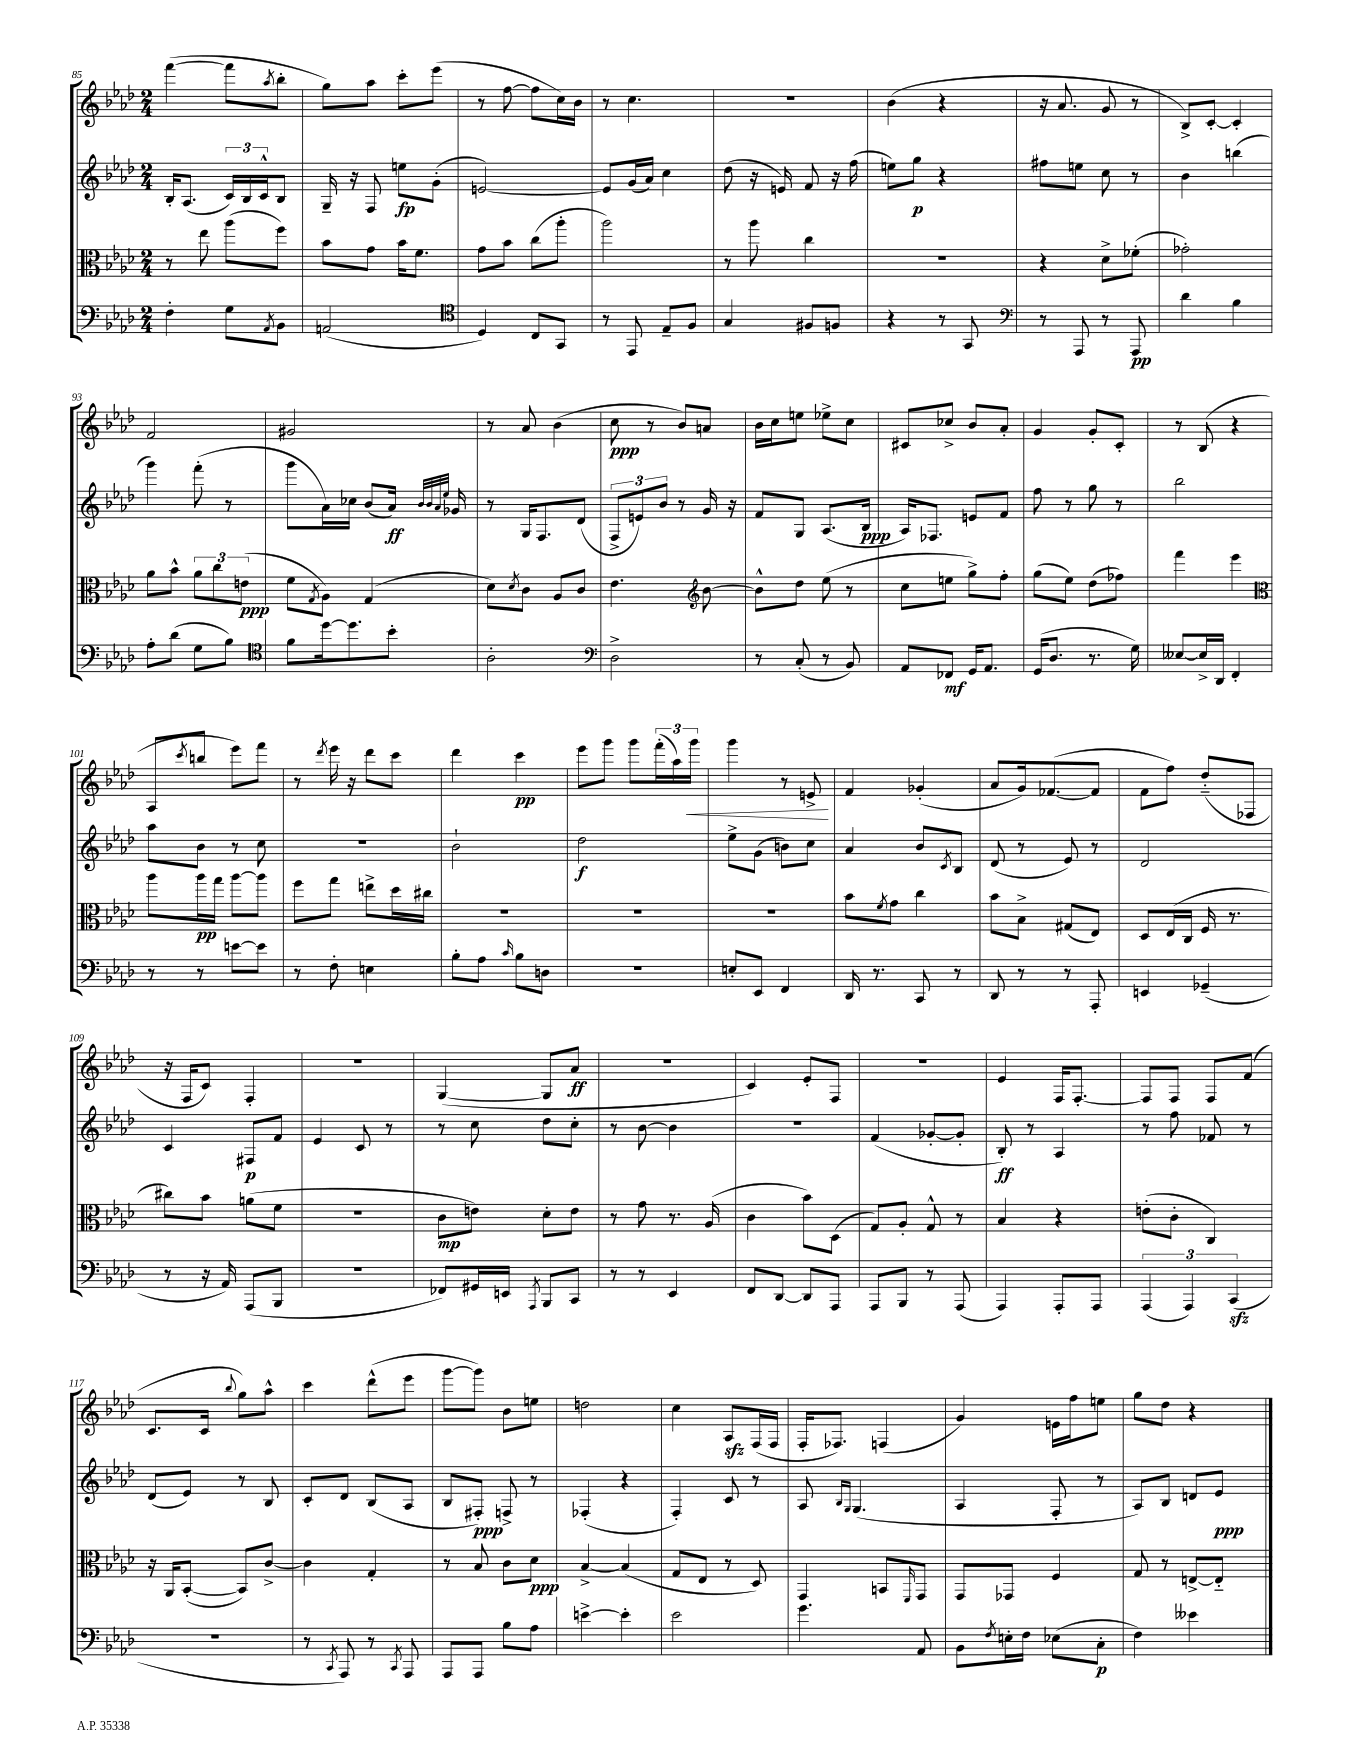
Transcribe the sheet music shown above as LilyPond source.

<<
\new StaffGroup <<
\new Staff = "s0" {
    \clef treble \key aes \major \numericTimeSignature \time 2/4
    f'''4~( f'''8 \acciaccatura { aes''8 } bes''8-. |
    g''8) aes''8 c'''8-. ees'''8( |
    r8 f''8~ f''8 c''16) bes'16 |
    r8 c''4. |
    R2 |
    bes'4( r4 |
    r16 aes'8. g'8 r8 |
    bes8->) c'8~-. c'4-. |
    f'2 |
    gis'2 |
    r8 aes'8 bes'4( |
    c''8\ppp r8 bes'8) a'8 |
    bes'16 c''16 e''8 ees''8-> c''8 |
    cis'8 ces''8-> bes'8 aes'8-. |
    g'4 g'8-. c'8-. |
    r8 bes8( r4 |
    aes8 \acciaccatura { c'''8 } b''8 ees'''8) f'''8 |
    r8 \acciaccatura { des'''8 } ees'''16 r16 des'''8 c'''8 |
    des'''4 c'''4\pp |
    ees'''8 g'''8 g'''8 \tuplet 3/2 { f'''16-.( aes''16) g'''16\< } |
    g'''4 r8 e'8->\! |
    f'4 ges'4-.( |
    aes'8 g'16) fes'8.~( fes'8 |
    f'8 f''8) des''8-_( fes8 |
    r16 f16 c'8) f4-. |
    r2 |
    g4~( g8 aes'8\ff |
    R2 |
    c'4) ees'8-. f8 |
    r2 |
    ees'4 f16 f8.~-. |
    f8 f8 f8 f'8( |
    c'8. c'16 \appoggiatura { bes''8 } g''8) aes''8-^ |
    c'''4 des'''8-^( ees'''8 |
    g'''8~ g'''8) bes'8 e''8 |
    d''2 |
    c''4 aes8\sfz f16( f16 |
    f16-. fes8.) f4( |
    g'4) e'16 f''16 e''8 |
    g''8 des''8 r4 \bar "|." |
}
\new Staff = "s1" {
    \clef treble \key aes \major \numericTimeSignature \time 2/4
    bes16-. aes8.( \tuplet 3/2 { c'16) bes16 c'16-^ } bes8 |
    g16-- r16 f8 e''8\fp g'8-.( |
    e'2~) |
    e'8 g'16( aes'16) c''4 |
    des''8( r16 e'16) f'8 r16 f''16( |
    e''8) g''8\p r4 |
    fis''8 e''8 c''8 r8 |
    bes'4 b''4( |
    g'''4) f'''8-.( r8 |
    g'''8 aes'16) ces''16 bes'8( aes'16\ff) \grace { bes'32 bes'32 aes'32 ees''32 } ges'16 |
    r8 g16 f8. des'8( |
    \tuplet 3/2 { f8-> e'8) bes'8 } r8 g'16 r16 |
    f'8 g8 aes8.( bes16\ppp |
    aes16) fes8. e'8 f'8 |
    f''8 r8 g''8 r8 |
    bes''2 |
    aes''8 bes'8 r8 c''8 |
    r2 |
    bes'2-! |
    des''2\f |
    ees''8-> g'8( b'8) c''8 |
    aes'4 bes'8 \acciaccatura { c'8 } bes8 |
    des'8( r8 ees'8) r8 |
    des'2 |
    c'4 fis8\p f'8 |
    ees'4 c'8 r8 |
    r8 c''8 des''8 c''8-. |
    r8 bes'8~ bes'4 |
    R2 |
    f'4( ges'8~-. ges'8-. |
    bes8-.\ff) r8 aes4 |
    r8 f''8 fes'8 r8 |
    des'8( ees'8) r8 bes8 |
    c'8-. des'8 bes8( aes8 |
    bes8 fis8-.\ppp) f8-> r8 |
    fes4-.( r4 |
    f4-.) c'8 r8 |
    aes8 \grace { bes16 g16 } g4.( |
    aes4 f8-. r8 |
    aes8) bes8 d'8 ees'8\ppp \bar "|." |
}
\new Staff = "s2" {
    \clef alto \key aes \major \numericTimeSignature \time 2/4
    r8 ees''8 aes''8( f''8) |
    bes'8 g'8 bes'16 f'8. |
    g'8 bes'8 c''8( aes''8-. |
    aes''2) |
    r8 aes''8 c''4 |
    r2 |
    r4 des'8-> fes'8-.( |
    ges'2-.) |
    aes'8 bes'8-^ \tuplet 3/2 { aes'8 c''8 e'8\ppp( } |
    f'8 \acciaccatura { g8 } aes8) g4( |
    des'8) \acciaccatura { des'8 } c'8 aes8 c'8 |
    ees'4. \clef treble bes'8~ |
    bes'8-^ des''8 ees''8( r8 |
    c''8 e''8 g''8->) f''8-. |
    g''8( ees''8) des''8( fes''8) |
    f'''4 ees'''4 |
    \clef alto aes''8 aes''16\pp g''16 aes''8~ aes''8 |
    f''8 g''8 e''8-> des''16 cis''16 |
    R2 |
    R2 |
    R2 |
    bes'8 \acciaccatura { f'8 } g'8 c''4 |
    bes'8 bes8-> gis8( ees8) |
    des8 ees16( c16 f16 r8. |
    cis''8) bes'8 a'8( f'8 |
    R2 |
    c'8\mp e'8) des'8-. e'8 |
    r8 g'8 r8. aes16( |
    c'4 bes'8) des8( |
    g8) aes8-. g8-^ r8 |
    bes4 r4 |
    e'8-.( c'8-. c4) |
    r16 aes,16 bes,8~-.( bes,8) c'8~-> |
    c'4 g4-. |
    r8 bes8 c'8 des'8\ppp |
    bes4~-> bes4( |
    g8 ees8 r8 des8) |
    g,4 b,8 \grace { f,16 } g,8 |
    g,8 ges,8 f4 |
    g8 r8 e8~-> e8-_ \bar "|." |
}
\new Staff = "s3" {
    \clef bass \key aes \major \numericTimeSignature \time 2/4
    f4-. g8 \acciaccatura { aes,8 } bes,8 |
    a,2( |
    \clef tenor des4) c8 g,8 |
    r8 ees,8 ees8-- f8 |
    g4 fis8 f8 |
    r4 r8 g,8 |
    \clef bass r8 aes,,8 r8 aes,,8\pp |
    des'4 bes4 |
    aes8-. des'8( g8 bes8) |
    \clef tenor f'8 des''16~ des''8. bes'8-. |
    aes2-. |
    \clef bass des2-> |
    r8 c8-.( r8 bes,8) |
    aes,8 fes,8\mf g,16 aes,8. |
    g,16( des8. r8. g16) |
    eeses8~ eeses16-> des,16 f,4-. |
    r8 r8 e'8~ e'8 |
    r8 f8-. e4 |
    bes8-. aes8 \grace { c'16 } bes8 d8 |
    R2 |
    e8-. ees,8 f,4 |
    des,16 r8. c,8 r8 |
    des,8 r8 r8 aes,,8-. |
    e,4 ges,4--( |
    r8 r16 aes,16) aes,,8( bes,,8 |
    r2 |
    fes,8) gis,16 e,16 \acciaccatura { aes,,8 } bes,,8 c,8 |
    r8 r8 ees,4 |
    f,8 des,8~ des,8 aes,,8 |
    aes,,8 bes,,8 r8 aes,,8( |
    aes,,4) aes,,8-. aes,,8 |
    \tuplet 3/2 { aes,,4( aes,,4) c,4\sfz( } |
    r2 |
    r8 \acciaccatura { c,8 } aes,,8) r8 \acciaccatura { c,8 } aes,,8 |
    aes,,8 aes,,8 bes8 aes8 |
    e'4~-> e'4-. |
    ees'2 |
    g'4. aes,8 |
    bes,8 \acciaccatura { f8 } e16-. f16 ees8( c8-.\p |
    f4) eeses'4 \bar "|." |
}
>>
>>
\layout { \context { \Score currentBarNumber = #85 } }
